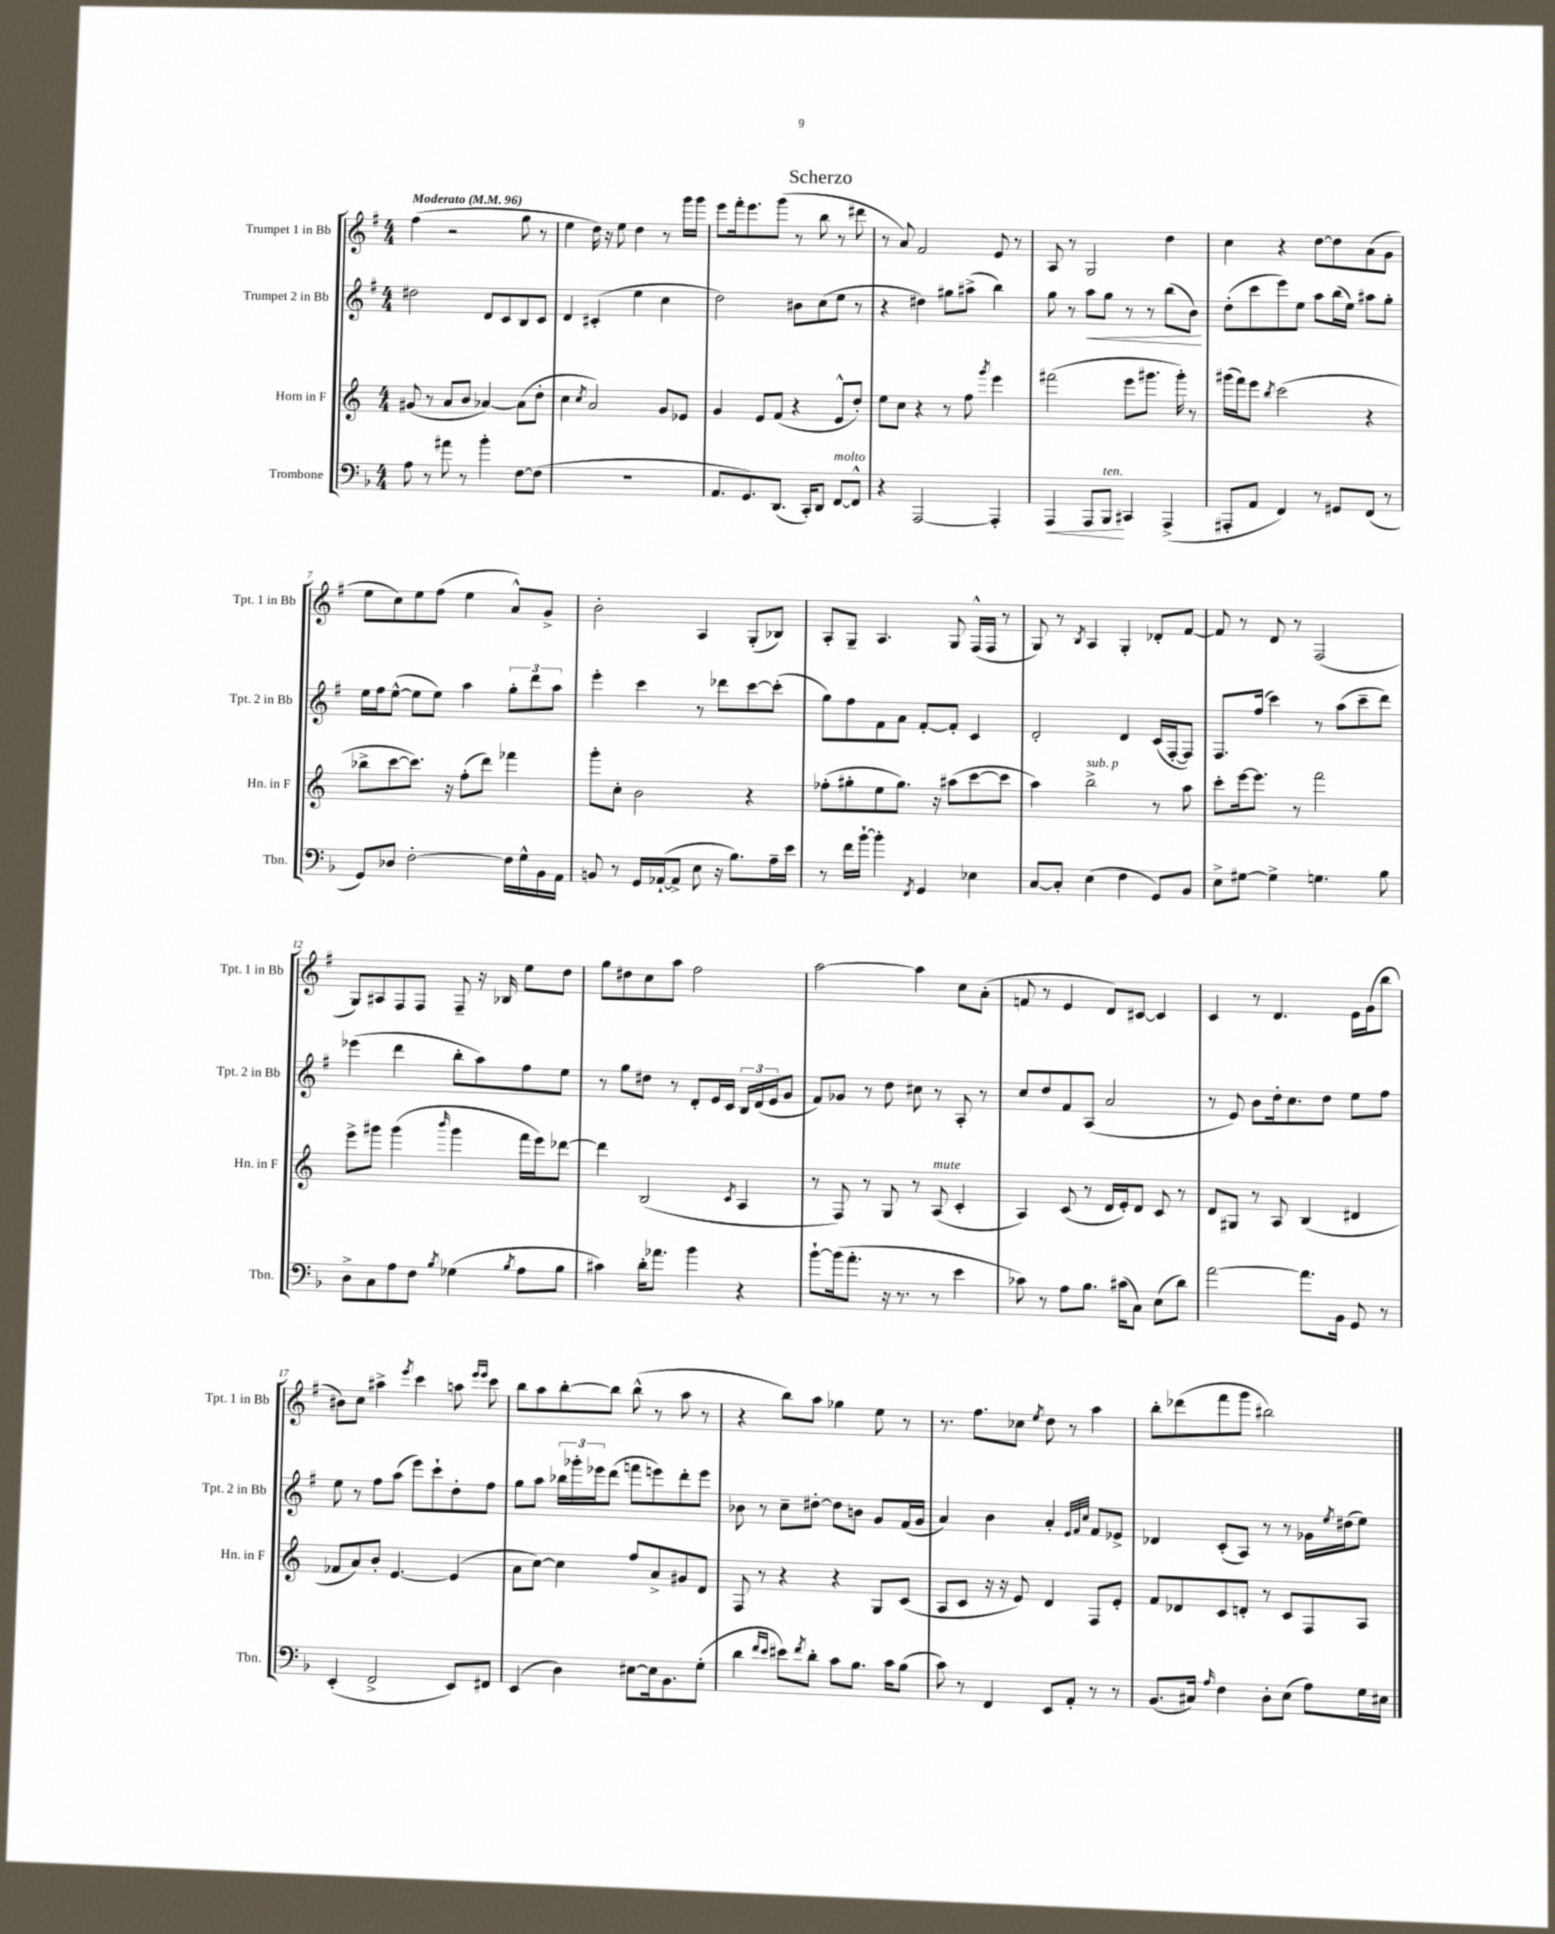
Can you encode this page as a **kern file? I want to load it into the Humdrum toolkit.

**kern	**kern	**kern	**kern
*staff4	*staff3	*staff2	*staff1
*clefF4	*clefG2	*clefG2	*clefG2
*k[b-]	*k[]	*k[f#]	*k[f#]
*M4/4	*M4/4	*M4/4	*M4/4
*MM96	*MM96	*MM96	*MM96
8A	(8g#	2dd#	(4ff#
8r	8r	.	.
8a#	8a	.	2r
8r	8b	.	.
4b-'	[4a-)	8d	.
.	.	8c	.
[8F	(8a-]	8B	8gg
(8F]	8dd'	8c	8r
=	=	=	=
1r	4cc	4d	4ee
.	8qcc	.	.
.	2a)	(4c#'	16dd)
.	.	.	16r
.	.	.	8ee
.	.	4ee	4dd
.	8g	4cc	8r
.	8e-	.	16ggg
.	.	.	16ggg
=	=	=	=
8.AA	4g	2dd)	8eee
.	.	.	16fff#'
8.GG)	.	.	8.eee
.	8e	.	.
(8.DD	(8f	.	(8ggg
.	4r	8b#	8r
16CC')	.	.	.
8DD	.	(8cc	8bb
[8FF	8e^^	8ee	8r
8FF^^]	8dd')	8r	8ddd#
=	=	=	=
4r	8ee	4r	8r
.	8cc	.	8a)
[2AAA	4r	4dd#)	2f#
.	8r	8gg#	.
.	8ff	(8aa#^	.
.	8qggg	.	.
4AAA']	4eee	4bb)	8e
.	.	.	8r
=	=	=	=
4AAA	(2fff#	8gg	8A
.	.	8r	8r
8AAA	.	8aa	2G
8BBB-	.	8gg	.
4CC#	8eee	8r	.
.	8.ggg#	8r	.
(4AAA^	.	(8bb	4dd
.	16ggg#')	.	.
.	8r	8b)	.
=	=	=	=
8AAA#'	(16ggg#	(8dd'	4cc
.	16fff)	.	.
8AA	8eee	8ccc	.
.	8qbb	.	.
4FF)	(2ccc	8eee)	4r
.	.	8ee	.
8r	.	8aa	[8dd
8GG#	.	(16bb	8dd]
.	.	16ee)	.
(8FF	4r	8aa#	(8a
8r	.	8gg'	8g
=	=	=	=
8GG)	8bb-^	16ee	8ee
.	.	16ff#	.
8D-	[8ccc	([8ee^^	8cc)
[2F'	8.ccc])	8ee]	8ee
.	.	8ee)	(8ff#
.	16r	.	.
.	(8ff'	4aa	4ee
.	8ddd)	.	.
16F]	4fff-	12gg'	8a^^)
16G^^	.	.	.
.	.	12ddd	.
16BB-	.	.	8g^
.	.	12aa	.
16AA	.	.	.
=	=	=	=
8BB	8ggg'	4eee'	2b'
8r	8cc'	.	.
16GG	2b	4ccc	.
([16AA-`	.	.	.
8AA-^]	.	.	.
8E	.	8r	4A
16r	.	8ddd-	.
8.B-)	.	.	.
.	4r	[8ccc	(8G'
16A~	.	(8ccc']	8B-)
16e	.	.	.
=	=	=	=
8r	(8ff-'	8gg)	8A'
16f	8gg#'	8ff#	8G~
[16b-`	.	.	.
4b-']	8ee	8f#	4.A
.	8.gg#)	8a	.
8qFF	.	.	.
4GG	.	[8f#'	.
.	16r	.	.
.	(8aa#	8f#']	8G
4E-	[8ccc	4c	(16F#^^
.	.	.	16F#
.	8ccc]	.	8r
=	=	=	=
[8C	4aa)	2d'	8G)
8C']	.	.	8r
.	.	.	8qB
(4E	2bb^	.	4A
4F	.	4d	4G'
8GG)	8r	(16c	8d-'
.	.	[16F#'	.
8BB-	8aa	8F#])	[8f#
=	=	=	=
8E^	8ccc'	8.F#	8f#]
[8G#	[16eee	.	8r
.	8.eee]	(16ff#	.
4G#^]	.	4ccc)	8d
.	8r	.	8r
4.G	2fff	8r	(2F#
.	.	(8aa	.
.	.	8ccc~	.
8B-	.	8ddd)	.
=	=	=	=
8D^	8eee^	(4eee-	8G)
8C	8ggg#	.	8A#
8A	(4ggg#	4ddd	8F#
8F	.	.	8F#
8qB-	16qqbbb	.	.
(4G-	4ggg#	8bb'	8F#~
.	.	8aa)	16r
.	.	.	16B-
8qB-	.	.	.
8A	16fff	8ff#	8ee
.	16eee)	.	.
8B-	[8ddd-	8ee	8dd
=	=	=	=
4c#)	4ddd-]	8r	8gg
.	.	8gg	8dd#
16d'	(2B	8dd#	8cc
8.a-	.	.	.
.	.	8r	8aa
4b-	.	8d'	2ff#
.	.	16e	.
.	.	16c	.
.	8qc	.	.
4r	4A	24B	.
.	.	(24d	.
.	.	24e	.
.	.	8g	.
=	=	=	=
[8b-`	8r	8f#)	[2aa
(16b-]	8F)	8g-	.
8.a'	.	.	.
.	8r	8r	.
16r	8G	8dd	.
8.r	.	.	.
.	8r	8cc#	4aa]
8r	(8A	8r	.
4e	4c'	8A'	8cc
.	.	8r	(8a'
=	=	=	=
8c-)	4A)	8cc	8f
8r	.	8dd	8r
8A	(8c	8f#	4e
8.B-	8r	(8A	.
.	16d	2a	8d)
(16c#	16e')	.	.
8C)	8d	.	[8c#
(8E	8c	.	4c#]
8d)	8r	.	.
=	=	=	=
[2a	8d	8r	4c
.	8G#	8e)	.
.	8r	8b	8r
.	8A	16dd'	4.d
.	.	8.cc	.
8.a]	(4B	.	.
.	.	8dd	.
16BB-	.	.	.
8GG	4d#	8ee	16e
.	.	.	(16g
8r	.	8ff#	8bb
=	=	=	=
(4EE'	8f-	8ee	8b#)
.	8a)	8r	8cc
2FF^	8b'	8ff#	4aa#^
.	[4.e	(8aa	.
.	.	.	8qeee
.	.	8eee)	4ccc
.	.	8ccc`	.
8EE)	(4e]	8dd'	8aa
.	.	.	16qqeee
.	.	.	16qqeee
8FF#	.	8ff#	8ccc
=	=	=	=
(4EE	8a	8gg	8bb
.	[8cc)	8aa	8aa
4D)	4cc]	24bb-	[8bb'
.	.	24ggg-'	.
.	.	24eee-	.
.	.	(8ddd	8bb]
[8E#	8ff	8fff	(8bb^^
16E#]	8a^	8eee)	8r
8.BB-	.	.	.
.	8g#	8ddd'	8aa
(8G'	8d	8eee	8r
=	=	=	=
4d	8F	8b-	4r
.	8r	8r	.
16qqf	.	.	.
16qqe	.	.	.
8e#)	4r	8cc~	8bb)
8qf	.	.	.
8d'	.	[8dd#'	8aa
8c	4r	8dd#]	4gg-
8.B-	.	8b	.
.	8G	8g	8ee
16c	.	.	.
(8B-	(8c	(16f#	8r
.	.	16g	.
=	=	=	=
8c)	8A	4a)	8.r
8r	8c	.	.
.	.	.	8.ff#
4FF	16r	4b	.
.	16r	.	.
.	8e)	.	8cc-
.	.	.	8qee
8EE	4d	4a'	8dd
8AA'	.	.	8r
.	.	32qqe	.
.	.	32qqf#	.
.	.	32qqcc	.
8r	8F	8f#	4aa
8r	8e'	8e-^	.
=	=	=	=
(8.BB-	8f	4d-	8bb'
.	8d-	.	(8ddd-
16C#)	.	.	.
16qqA	.	.	.
4F	8c	(8c'	8fff#
.	8d'	8A)	8ggg
8D'	8r	8r	2bb#)
(8E	8c	8r	.
8A)	8F	16g-	.
.	.	8qee	.
.	.	(16dd#	.
16G	8A	8ee)	.
16E#	.	.	.
==	==	==	==
*-	*-	*-	*-
